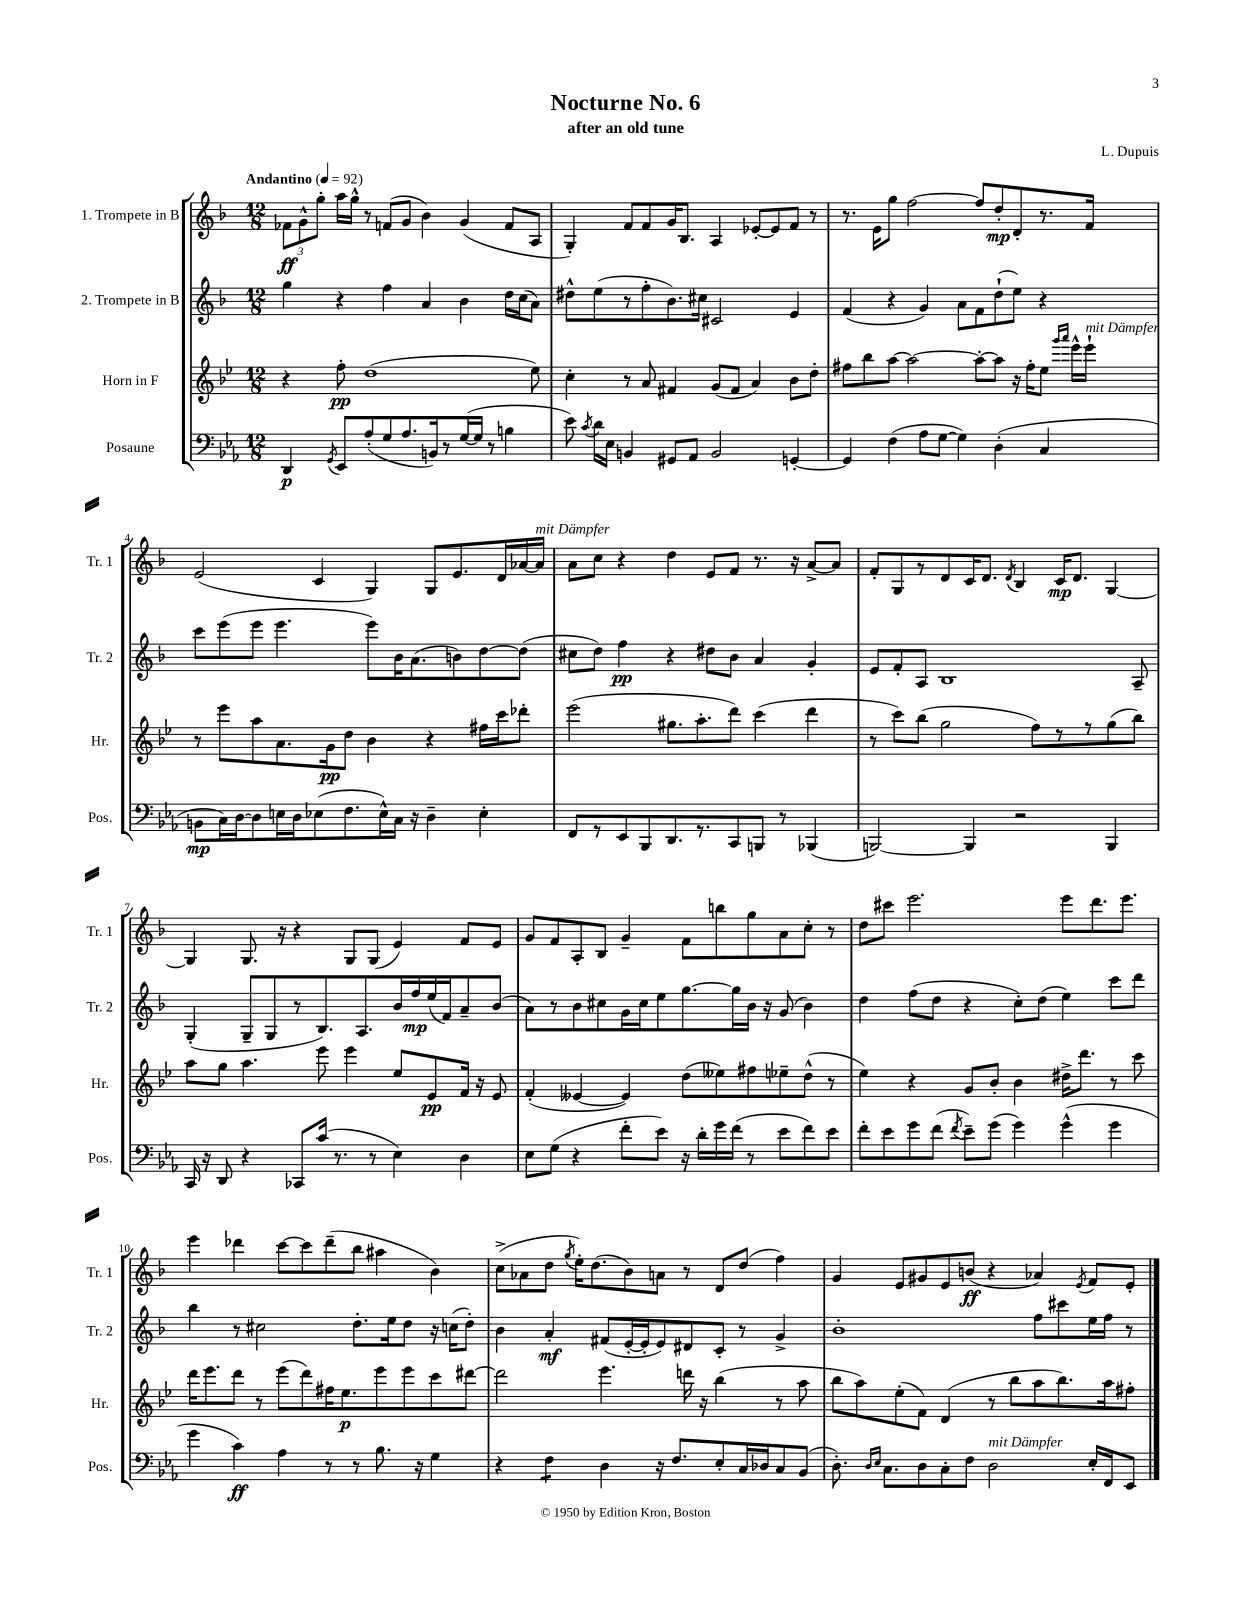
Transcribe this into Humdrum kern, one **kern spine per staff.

**kern	**kern	**kern	**kern
*staff4	*staff3	*staff2	*staff1
*clefF4	*clefG2	*clefG2	*clefG2
*k[b-e-a-]	*k[b-e-]	*k[b-]	*k[b-]
*M12/8	*M12/8	*M12/8	*M12/8
*MM92	*MM92	*MM92	*MM92
4DD	4r	4gg	12f-
.	.	.	12g^^
.	.	.	12gg'
8qGG	.	.	.
8EE-	8ff'	4r	16aa
.	.	.	16gg^^
(8A-'	(1dd	.	8r
8G	.	4ff	(8f
8.A-	.	.	8g
.	.	4a	4b-)
16BB)	.	.	.
8r	.	.	.
([16G	.	4b-	(4g
16G]	.	.	.
8r	.	.	.
4B	.	16dd	8f
.	.	(16cc	.
.	8ee-)	8a)	8A
=	=	=	=
8e-)	4cc'	8dd#^^	4G')
8qc	.	.	.
16d	.	(8ee	.
16E-	.	.	.
4BB	8r	8r	8f
.	8a	8ff'	8f
8GG#	4f#	8.b-)	16g
.	.	.	8.B-
8AA-	.	.	.
.	.	16cc#	.
2BB	(8g	2c#	4A
.	8f#	.	.
.	4a)	.	[8e-'
.	.	.	8e-]
[4GG'	8b-	4e	8f
.	8dd'	.	8r
=	=	=	=
4GG]	8ff#	(4f	8.r
.	8bb-	.	.
.	.	.	16e
(4F	[8aa	4r	8gg
.	2aa_	.	[2ff
8A-	.	4g)	.
[8G	.	.	.
4G])	.	8a	.
.	8aa'_	8f	8ff]
(4D'	8aa]	(8dd`	8dd'
.	16r	8ee)	8d'
.	16ff#'	.	.
4C	8ee-	4r	8.r
.	16qqggg	.	.
.	16qqaaa	.	.
.	16eee-^^	.	.
.	16eee-`	.	16f
=	=	=	=
8BB	8r	8ccc	(2e
16C)	8eee-	(8eee	.
[16D	.	.	.
8D]	8aa	8eee	.
16E	8.a	4.eee	.
16D	.	.	.
(8E-	.	.	4c
.	16g	.	.
8.F	8dd	.	.
.	4b-	8eee)	4G)
16E-^^)	.	.	.
16C	.	16b-	.
16r	.	(8.a	.
4D~	4r	.	8G
.	.	8b)	8.e
4E-'	16ff#	[8dd	.
.	16ccc	.	16d
.	8ddd-'	(8dd]	[16a-
.	.	.	16a-]
=	=	=	=
8FF	(2eee-	8cc#	8a
8r	.	8dd)	8cc
8EE-	.	4ff	4r
8BBB-	.	.	.
8.DD	8.gg#	4r	4dd
8.r	8.aa'	.	.
.	.	8dd#	8e
8CC	8ddd)	8b-	8f
8BBB	(4ccc	4a	8.r
8r	.	.	.
.	.	.	16r
(4BBB-	4ddd	4g'	[8a^
.	.	.	8a]
=	=	=	=
[2BBB)	8r	8e	8f'
.	8ccc)	8f'	8G
.	(8bb-	8A	8r
.	2gg	1B-	8d
4BBB]	.	.	16c
.	.	.	8.d
.	.	.	8qd
2r	.	.	4B-
.	8ff)	.	.
.	8r	.	16c
.	.	.	8.d
.	8r	.	.
4BBB	(8gg	.	[4G
.	8bb-)	8A~	.
=	=	=	=
16CC	8aa	(4G'	4G]
16r	.	.	.
8DD	8gg	.	.
4r	4.aa	8G~	8.G
.	.	8G	.
.	.	.	16r
8CC-	.	8r	4r
(16c	8eee-	8.B-)	.
8.r	.	.	.
.	4eee-	.	8G
.	.	8.A	.
8r	.	.	(8G
4E-)	8ee-	16b-	4e)
.	.	16ff	.
.	8e-	(16ee	.
.	.	16f)	.
4D	16f	8a~	8f
.	16r	.	.
.	8e-	(8b-	8e
=	=	=	=
8E-	(4f'	8a)	8g
(8G	.	8r	8f
4r	[4e--	8b-	8A'
.	.	8cc#	8B-
8f'	4e--])	16g	4g~
.	.	16cc#	.
8e-)	.	8ee	.
16r	(8dd	[8.gg	8f
16d'	.	.	.
16g	8ee--)	.	8bb
(16f	.	16gg]	.
8r	8ff#	16b-	8gg
.	.	16r	.
8e-	8ee-~	(8g	8a
8f)	(8dd^^	4b-)	8cc'
8e-	8r	.	8r
=	=	=	=
8f'	4ee-)	4dd	8dd
8e-	.	.	8ccc#
8g	4r	(8ff	2.eee
(8f	.	8dd	.
8qf	.	.	.
8e-~)	8g	4r	.
(8g	8b-'	.	.
4g)	4b-	8cc')	.
.	.	(8dd	.
(4g^^	16dd#^	4ee)	8eee
.	8.ddd	.	.
.	.	.	8.ddd
4g	8r	8ccc	.
.	.	.	8.eee
.	8ccc	8ddd	.
=	=	=	=
4g	16ddd	4bb-	4eee
.	8.eee-	.	.
4c)	8ddd	8r	4ddd-
.	8r	2cc#	.
4A-	(8eee-	.	[8ccc
.	8ddd)	.	8ccc]
8r	16ff#	.	(8ddd-~
.	8.ee-	.	.
8r	.	8.dd'	8bb-
8.B-	8eee-	.	4aa#
.	.	16ee	.
.	8eee-	8dd	.
16r	.	.	.
4G	8ccc	16r	4b-)
.	.	(16cc	.
.	[8ddd#	8dd')	.
=	=	=	=
4r	2ddd#]	4b-	(8cc^
.	.	.	8a-
4F	.	4a'	8dd
.	.	.	8qgg
.	.	.	16ee')
.	.	.	(8.dd
4D	4.eee-	(8f#	.
.	.	[16e'	8b-)
.	.	16e']	.
16r	.	8e)	8a
8.F	.	.	.
.	16ddd	8d#	8r
.	16r	.	.
8E-'	(4bb-	8c'	8d
16C	.	8r	(8dd
16D-	.	.	.
8C	8r	4g^	4ff)
(8BB-	8aa	.	.
=	=	=	=
8.D')	8bb-	1b-'	4g
.	8aa)	.	.
16qqD	.	.	.
16qqE-	.	.	.
8.C	.	.	.
.	(8ee-'	.	8e
8D	8f)	.	8g#
8C'	(4d	.	8e
8F	.	.	(8b
2D	8r	.	4r
.	8bb-	.	.
.	8aa	8ff	4a-)
.	8.bb-)	8ccc#	.
.	.	.	8qe
16E-'	.	16ee	8f
16FF	16aa	16ff	.
8EE-	8ff#'	8r	8e'
==	==	==	==
*-	*-	*-	*-
